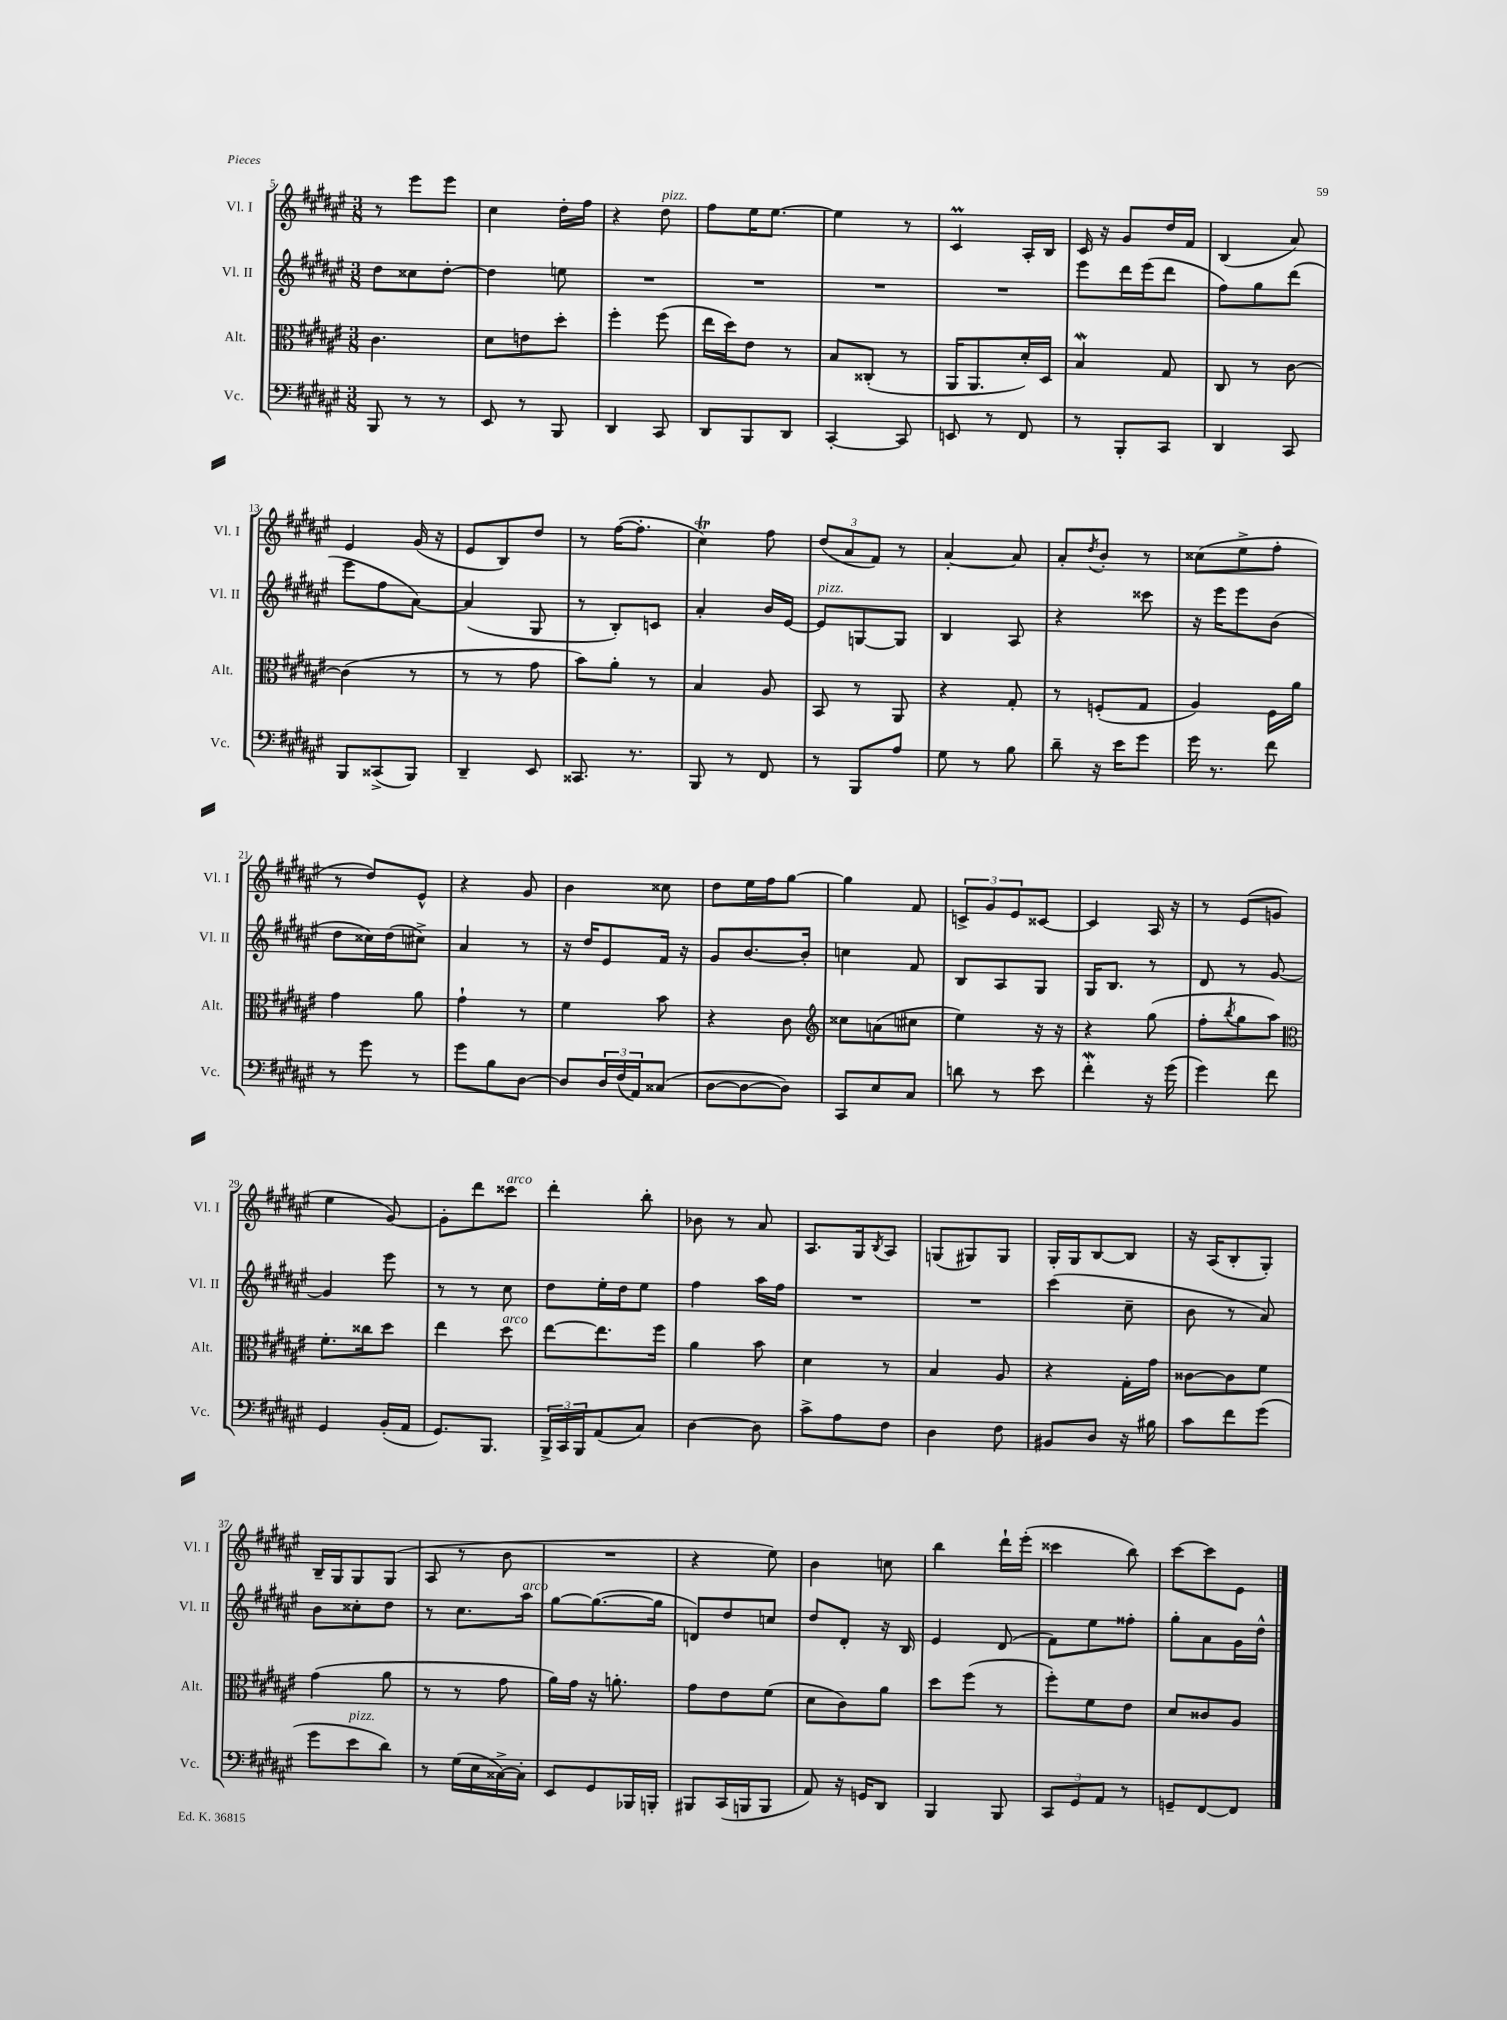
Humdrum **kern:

**kern	**kern	**kern	**kern
*staff4	*staff3	*staff2	*staff1
*clefF4	*clefC3	*clefG2	*clefG2
*k[f#c#g#d#a#e#]	*k[f#c#g#d#a#e#]	*k[f#c#g#d#a#e#]	*k[f#c#g#d#a#e#]
*M3/8	*M3/8	*M3/8	*M3/8
8BBB	4.c#	8dd#	8r
8r	.	8cc##	8eee#
8r	.	[8dd#'	8eee#
=	=	=	=
8EE#	8d#	4dd#]	4cc#
8r	8e	.	.
8BBB	8dd#'	8ee	16dd#'
.	.	.	16ff#
=	=	=	=
4DD#	4ff#'	4.r	4r
8CC#	(8ff#	.	8dd#
=	=	=	=
8DD#	16ee#	4.r	8ff#
.	16dd#)	.	.
8BBB	8e#	.	16ee#
.	.	.	[8.ee#
8DD#	8r	.	.
=	=	=	=
[4CC#'	8B	4.r	4ee#]
.	(8C##'	.	.
8CC#]	8r	.	8r
=	=	=	=
8EE	16AA#	4.r	4c#
.	8.AA#	.	.
8r	.	.	.
8FF#	16d#')	.	16A#'
.	16D#	.	16B
=	=	=	=
8r	4B	8eee#	16c#
.	.	.	16r
8BBB'	.	16ddd#	8g#
.	.	(16eee#	.
8CC#	8G#	8ddd#	16dd#
.	.	.	16f#
=	=	=	=
4DD#	8C#	8ff#)	(4B
.	8r	8gg#	.
8CC#	[8c#	(8ddd#	8a#)
=	=	=	=
8BBB	(4c#]	8eee#	4e#
(8CC##^	.	8ff#	.
8BBB)	8r	[8a#)	(16g#
.	.	.	16r
=	=	=	=
4DD#~	8r	(4a#]	8e#
.	8r	.	8B)
8EE#	8g#	8G#	8dd#
=	=	=	=
8.CC##	8b)	8r	8r
.	8a#'	8B')	([16ff#
8.r	.	.	8.ff#']
.	8r	8c	.
=	=	=	=
8BBB	4B	4a#'	4cc#)
8r	.	.	.
8FF#	8A#	16b	8ff#
.	.	[16e#	.
=	=	=	=
8r	8BB	8e#]	(12dd#
.	.	.	12a#
8BBB	8r	[8G	.
.	.	.	12f#)
8A#	8AA#	8G]	8r
=	=	=	=
8G#	4r	4B	[4a#'
8r	.	.	.
8B	8G#'	8A#	8a#]
=	=	=	=
8d#~	8r	4r	8a#'
.	.	.	8qdd#
16r	(8F'	.	8b'
16e#	.	.	.
8g#	8G#	8ccc##	8r
=	=	=	=
16g#	4A#)	16r	(8cc##
8.r	.	16eee#	.
.	.	8eee#	8ee#^
8f#	16F#	(8b	8ff#'
.	16a#	.	.
=	=	=	=
8r	4g#	8dd#	8r
8g#	.	16cc##)	8dd#)
.	.	(16dd#	.
8r	8a#	8cc#^)	8e#^^
=	=	=	=
8g#	4g#`	4a#	4r
8B	.	.	.
[8D#	8r	8r	8g#
=	=	=	=
8D#]	4f#	16r	4b
.	.	16dd#	.
24D#	.	8e#	.
(24F#	.	.	.
24AA#)	.	.	.
(8C##	8b	16f#	8cc##
.	.	16r	.
=	=	=	=
[8D#	4r	8g#	8dd#
8D#_	.	[8.b	16ee#
.	.	.	16ff#
8D#])	8c#	.	[8gg#
.	.	16b']	.
=	=	=	=
*	*clefG2	*	*
8CC#	8cc##	4cc	4gg#]
8E#	(8a	.	.
8C#	8cc#	8f#	8f#
=	=	=	=
8d	4ee#)	8B	12c^
.	.	.	12g#
8r	.	8A#	.
.	.	.	12e#
8e#	16r	8G#	[8c##
.	16r	.	.
=	=	=	=
4f#'	4r	16G#	4c##]
.	.	8.B	.
16r	(8gg#	8r	16A#
(16g#	.	.	16r
=	=	=	=
4g#)	8ff#'	8d#	8r
.	8qbb	.	.
.	8gg#	8r	(8e#
8f#	8aa#)	[8g#	8g
=	=	=	=
*	*clefC3	*	*
4GG#	8.f#'	4g#]	4ee#
.	16cc##	.	.
(16BB'	8dd#	8eee#	[8g#)
16AA#	.	.	.
=	=	=	=
8.GG#)	4ee#	8r	8g#']
.	.	8r	8ddd#
8.BBB	.	.	.
.	8dd#	8cc#	8ccc##
=	=	=	=
24BBB^	[8ee#	8dd#	4ddd#'
24CC#	.	.	.
24BBB	.	.	.
(8AA#	8.ee#]	16ee#'	.
.	.	16dd#	.
8C#)	.	8ee#	8bb'
.	16ff#	.	.
=	=	=	=
[4D#	4a#	4ff#	8b-
.	.	.	8r
8D#]	8b	16aa#	8a#
.	.	16ff#	.
=	=	=	=
8c#^	4d#	4.r	8.A#
8A#	.	.	.
.	.	.	16G#
.	.	.	8qB
8F#	8r	.	8A#
=	=	=	=
4D#	4B	4.r	(8G
.	.	.	8G#)
8F#	8A#	.	8G#
=	=	=	=
8BB#	4r	(4ccc#	16G#'
.	.	.	16G#
8D#	.	.	[8B
16r	16G#'	8cc#~	8B]
16B#	16g#	.	.
=	=	=	=
8c#	[8c##	8b	16r
.	.	.	(16A#
8f#	8c##]	8r	8B'
(8g#	8f#	8a#)	8G#')
=	=	=	=
8g#	(4g#	8b	16B~
.	.	.	16G#
8e#	.	8cc##'	8G#
8d#)	8a#	8dd#	(8G#
=	=	=	=
8r	8r	8r	8A#
(16G#	8r	8.cc#	8r
16E#	.	.	.
[16C##^)	8g#	.	8b
16C##']	.	16aa#	.
=	=	=	=
8EE#	16a#)	[8gg#	4.r
.	16g#	.	.
8GG#	16r	(8.gg#_	.
.	8.a'	.	.
16BBB-	.	.	.
16BBB'	.	16gg#]	.
=	=	=	=
8BBB#	8g#	8d)	4r
(16CC#	8e#	8dd#	.
16BBB	.	.	.
8BBB	(8f#	8cc	8ee#)
=	=	=	=
8AA#)	8d#	8dd#	4b
16r	8c#)	8d#'	.
16GG	.	.	.
8DD#	8a#	16r	8cc
.	.	16B	.
=	=	=	=
4BBB	8dd#	4e#	4bb
.	(8ff#	.	.
8BBB	8r	(8d#	16ddd#`
.	.	.	(16eee#'
=	=	=	=
12CC#	8ff#')	8f#)	4ccc##
12GG#	.	.	.
.	8f#	8ee#	.
12AA#	.	.	.
8r	8e#	8ff##'	8bb)
=	=	=	=
8GG~	8d#	8gg#'	[8ccc#
[8FF#	8c##	8a#	8ccc#]
8FF#]	8A#	16g#	8e#
.	.	16dd#^^	.
==	==	==	==
*-	*-	*-	*-
